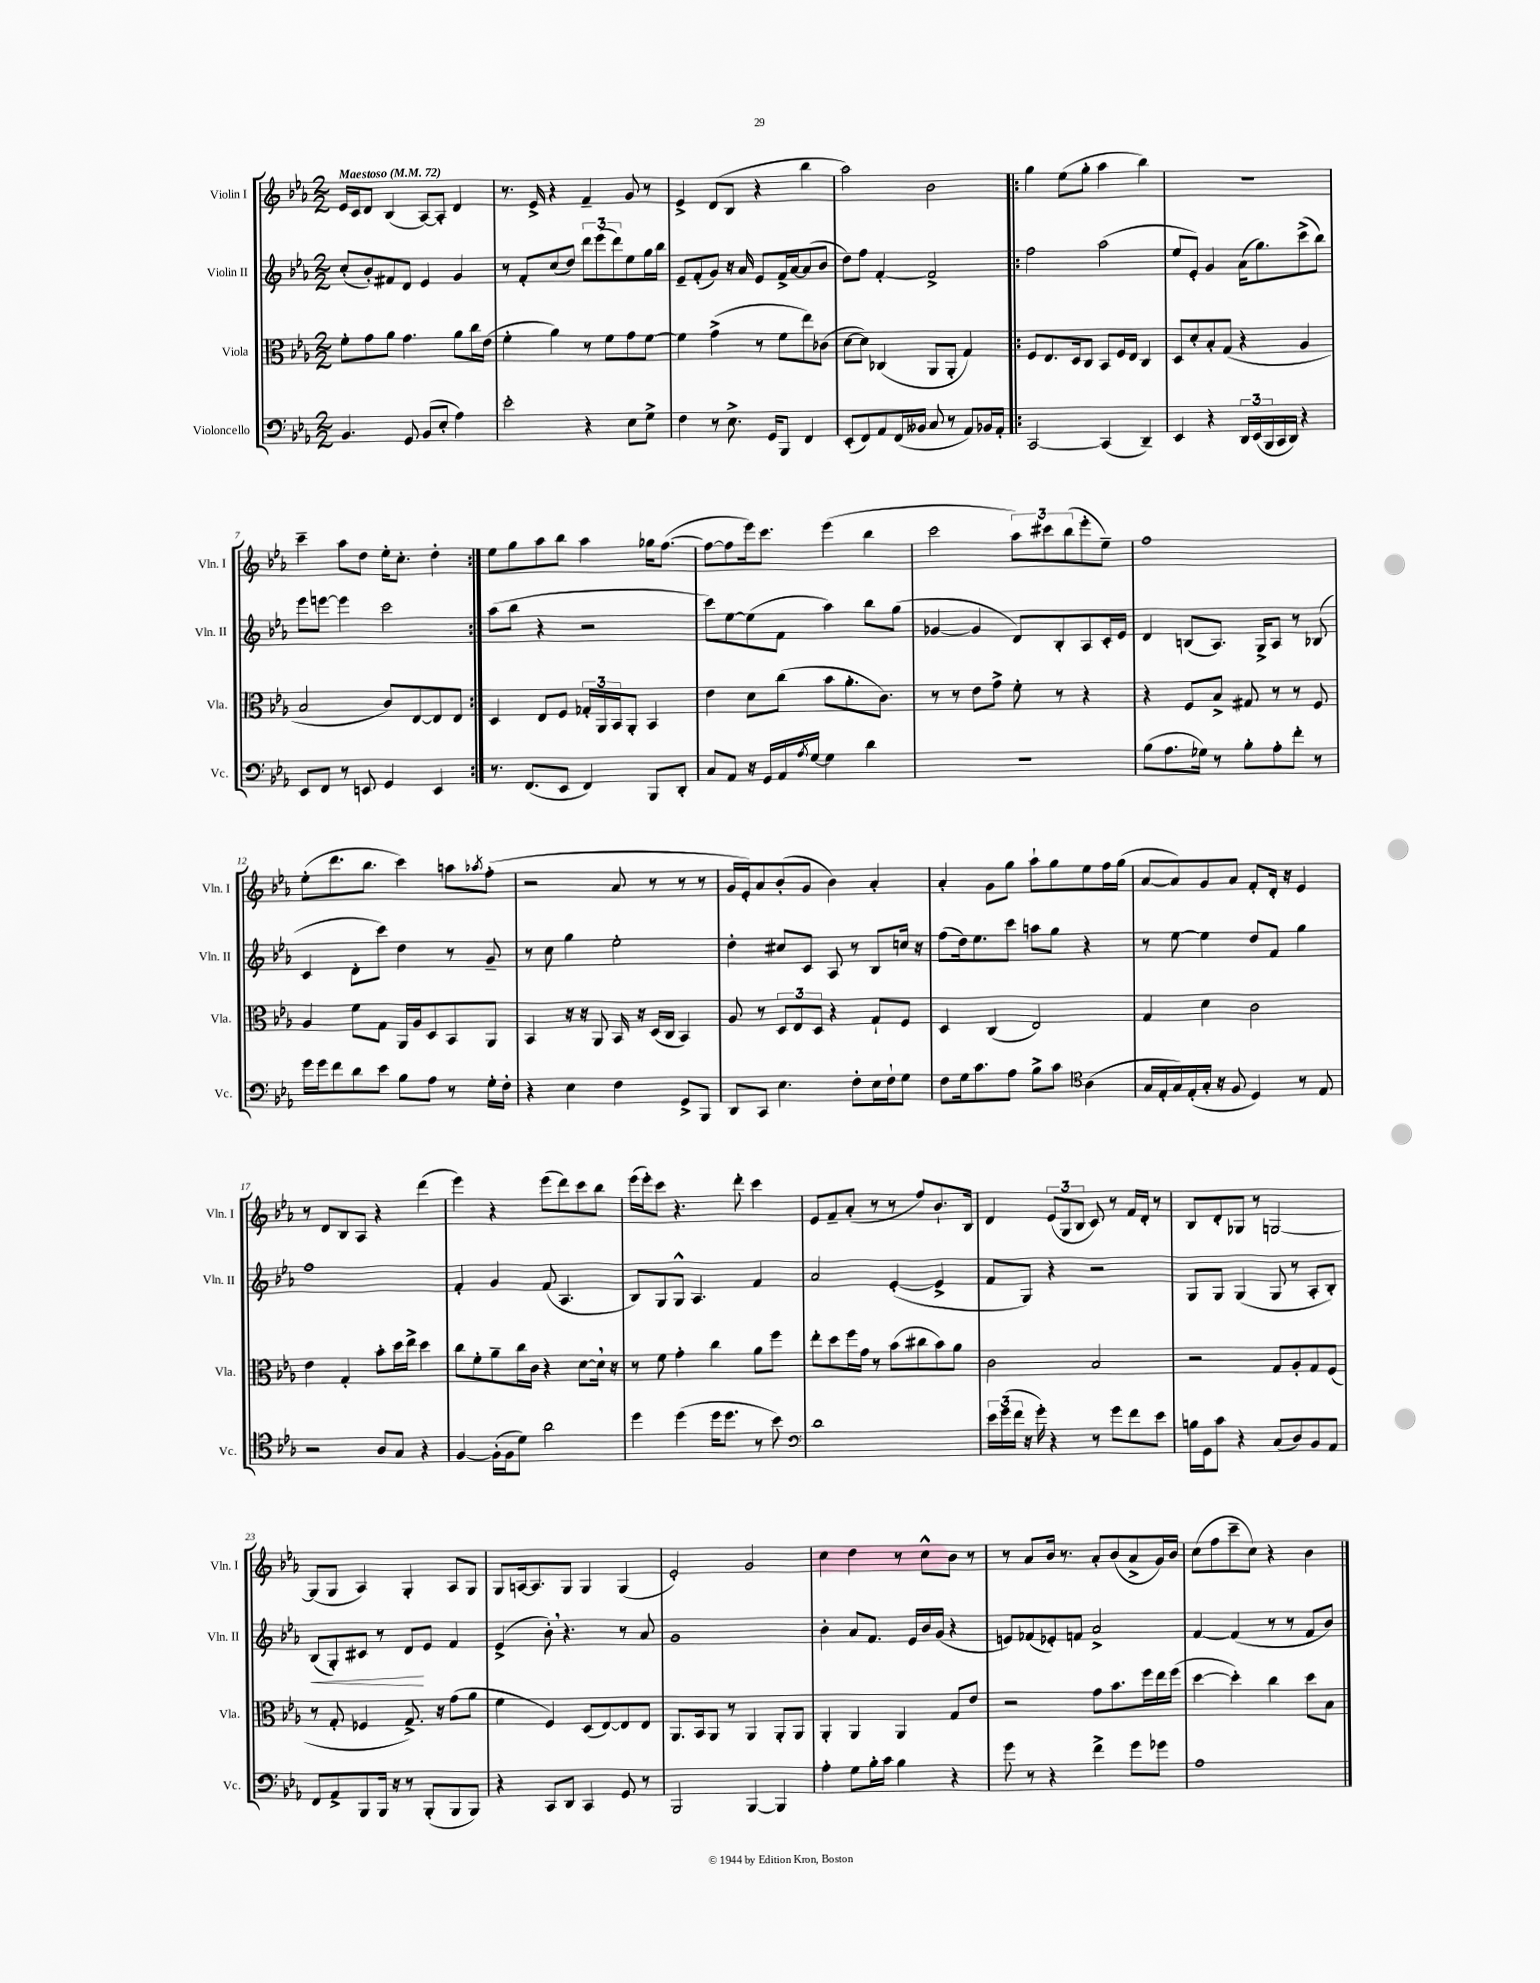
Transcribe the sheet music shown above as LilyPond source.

<<
\new StaffGroup <<
\new Staff = "s0" \with { instrumentName = "Violin I" shortInstrumentName = "Vln. I" } {
    \clef treble \key ees \major \numericTimeSignature \time 2/2 \tempo "Maestoso" 4 = 72
    ees'16 c'16 d'8 bes4( aes8~) aes8-. d'4 |
    r8. ees'16-> r4 f'4-- g'8 r8 |
    ees'4-> d'8( bes8 r4 bes''4 |
    aes''2) bes'2 |
    \repeat volta 2 { g''4 ees''8( g''8-. aes''4 bes''4) |
    r1 |
    c'''4-- aes''8 d''8 ees''16-. c''8.-. d''4-. | }
    ees''8 g''8 aes''8 bes''8 aes''4 ges''16 f''8.~( |
    f''8~ f''8 ees'''16) c'''8. ees'''4( bes''4 |
    c'''2 \tuplet 3/2 { aes''8) cis'''8 bes''8( } ees'''8-. ees''8--) |
    f''1 |
    ees''8-.( d'''8. bes''8. c'''4) a''8 \acciaccatura { aes''8 } f''8-.( |
    r2 aes'8 r8 r8 r8 |
    g'16 ees'16-.) aes'8 bes'8-.( g'8 bes'4) aes'4-. |
    aes'4-. g'8 g''8 aes''8-! g''8 ees''8 f''16 g''16( |
    aes'8~ aes'8) g'8 aes'8 f'8-. d'16-. r16 ees'4 |
    r8 d'8 bes8 aes8 r4 d'''4( |
    ees'''4) r4 ees'''8( d'''8) c'''8 bes''8 |
    ees'''16( ees'''16-.) c'''8 r4. d'''8-. c'''4 |
    ees'8 f'8-- aes'8-.( r8 r8 f''8) bes'8.-! bes16 |
    d'4 \tuplet 3/2 { ees'8( g8 bes8 } c'8) r8 f'16 d'16-. r8 |
    bes8 d'8-. ges8 r8 g2~ |
    g8( g8 aes4) g4-. aes8 g8 |
    g8 a16~ a8. g8 g4 g4( |
    ees'2-.) g'2 |
    c''4 d''4 r8 c''8-^ bes'8 r8 |
    r8 aes'8 bes'16 r8. aes'8-. bes'8( aes'8-> g'16) bes'16 |
    c''8( f''8 c'''8-- c''8) r4 bes'4 \bar "|." |
}
\new Staff = "s1" \with { instrumentName = "Violin II" shortInstrumentName = "Vln. II" } {
    \clef treble \key ees \major \numericTimeSignature \time 2/2
    c''8-.( bes'8-.) fis'8 d'8 ees'4 g'4 |
    r8 f'8-. c''8( d''8) \tuplet 3/2 { d'''8 ees'''8( d'''8) } ees''8 g''16 bes''16 |
    ees'8-- f'8-.( g'8) r16 aes'16 ees'8 f'16-> aes'16~ aes'8( bes'8 |
    d''8) f''8 f'4~-. f'2-> |
    \repeat volta 2 { f''2 aes''2( |
    ees''8 ees'8-.) g'4 aes'16( g''8.) c'''8->( bes''8) |
    ees'''8 e'''8~ e'''4 c'''2 | }
    aes''8( bes''8 r4 r2 |
    c'''8) ees''8~ ees''8( f'8 aes''4) bes''8 g''8( |
    ges'4~ ges'4 d'8) bes8-. aes8 c'16-. ees'16 |
    d'4 b8( aes8.) g16-> aes8 r8 bes8( |
    c'4 d'8-. c'''8) d''4 r8 g'8-- |
    r8 c''8 g''4 ees''2-. |
    d''4-. cis''8 c'8 aes8 r8 bes8 c''16 r16 |
    f''8( d''16) ees''8. c'''8 a''8 g''8 r4 |
    r8 ees''8~ ees''4 d''8 f'8 g''4 |
    f''1 |
    f'4-. g'4 f'8( aes4. |
    bes8) g8 g8-^ aes4. f'4 |
    aes'2 ees'4~-.( ees'4-> |
    f'8 g8) r4 r2 |
    g8 g8 g4( g8 r8 aes8-. bes8-.) |
    bes8\<( g8-.) cis'8 r8 d'8\! ees'8 f'4 |
    ees'4->( bes'8-.) \breathe r4. r8 aes'8 |
    g'1 |
    bes'4-. aes'8 f'8. ees'16 bes'16 g'16( r4 |
    e'8) fes'8( ees'8-.) f'8 aes'2-> |
    f'4~ f'4( r8 r8 f'8 bes'8) \bar "|." |
}
\new Staff = "s2" \with { instrumentName = "Viola" shortInstrumentName = "Vla." } {
    \clef alto \key ees \major \numericTimeSignature \time 2/2
    f'8-. g'8 aes'8 g'4. aes'8 c''16 ees'16( |
    f'4-. aes'4) r8 f'8 g'8 f'8~ |
    f'4 g'4->( r8 f'8 ees''8) ces'8( |
    d'8~ d'8) ces4( aes,8 aes,8-. g4) |
    \repeat volta 2 { f8 ees8. d16 c8 bes,8 f16 ees16 c4 |
    d8 d'8-. bes8-. g8( r4 aes4 |
    bes2 c'8) ees8~ ees8 ees8 | }
    d4 ees8 f8 \tuplet 3/2 { ges16-. aes,16 bes,16 } aes,8-. bes,4 |
    ees'4 d'8 c''8( bes'8 aes'8.-. c'8.) |
    r8 r8 ees'8 g'8-> f'8-. r8 r4 |
    r4 f8 bes8-> gis8 r8 r8 f8 |
    aes4 f'8 g8 aes,16 aes16 d8 bes,8 aes,8 |
    bes,4 r16 r16 aes,8 bes,16 r16 d16( c16 bes,4) |
    aes8 r8 \tuplet 3/2 { d8 ees8 d8 } r4 g8-! f8 |
    d4 c4( ees2) |
    g4 d'4 c'2 |
    ees'4 g4-. bes'8-. d''16 ees''16-> d''4 |
    c''8 f'8-. aes'8-- c''16 c'16 r4 d'8~ d'16 \breathe r16 |
    r8 f'8 g'4-. c''4 aes'8 f''8 |
    ees''8-. d''8 f''16 g'16 r8 bes'8( cis''8 bes'8) aes'8 |
    c'2 bes2 |
    r2 g8 aes8-. g8 f8( |
    r8 g8-. fes4 g8.->) r16 g'8( aes'8 |
    f'4 f4) d8( ees8~) ees8 ees8 |
    aes,8. bes,16 aes,8 r8 aes,4 aes,8-. aes,8 |
    aes,4-. aes,4 aes,4 g8 ees'8 |
    r2 g'8 bes'8. f''16 ees''16 f''16( |
    d''4~ d''4-.) c''4 d''8 bes8 \bar "|." |
}
\new Staff = "s3" \with { instrumentName = "Violoncello" shortInstrumentName = "Vc." } {
    \clef bass \key ees \major \numericTimeSignature \time 2/2
    bes,4. g,8 bes,8( ees8-. aes4) |
    ees'2-. r4 ees8 g8-> |
    f4 r8 ees8.-> g,16 bes,,8 f,4 |
    ees,8-.( f,8) aes,8 f,16( beses,16 c8 r8 aes,8) bes,16 aes,16-. |
    \repeat volta 2 { c,2~ c,4( d,4--) |
    ees,4 r4 \tuplet 3/2 { d,16 ees,16( bes,,16 } c,16 d,16) r4 |
    ees,8 f,8 r8 e,8 g,4 e,4 | }
    r8. f,8.( ees,8 f,4) bes,,8 d,8-. |
    c8 aes,8 r16 g,16 aes,16 \acciaccatura { aes8 } g16~ g4 d'4 |
    r1 |
    bes8( aes8. ges16) r8 bes8-. aes8-. f'8-. r8 |
    g'16 g'16 f'8 d'8 ees'8 bes8 aes8 r8 g16-. f16-. |
    r4 ees4 f4 g,8-> bes,,8 |
    d,8 c,8 ees4. f8-. ees16 f16-! g8 |
    f8 g16 c'8. aes8 bes8-> c'8 \clef tenor aes4( |
    g16 ees16-. g16) ees16-.( g16-. r16 f8 d4) r8 ees8 |
    r2 aes8 g8 r4 |
    f4~ f16-.( f16 d'8) aes'2 |
    d''4 d''4( d''16 d''8. r8 bes'8) |
    \clef bass d'1 |
    \tuplet 3/2 { ees'16 g'16( f'16 } r16 g'16-.) r4 r8 g'8 f'8 ees'8 |
    b16 g,16 c'8 r4 c8( d8) bes,8 aes,8 |
    f,8 aes,8-> bes,,8 bes,,16 r16 r8 bes,,8-.( bes,,8 bes,,8) |
    r4 c,8 d,8 c,4 g,8 r8 |
    bes,,2 bes,,4~ bes,,4 |
    aes4-. g8 bes16-. c'16 bes4 r4 |
    g'8 r8 r4 f'4-> g'8 ges'8 |
    aes1 \bar "|." |
}
>>
>>
